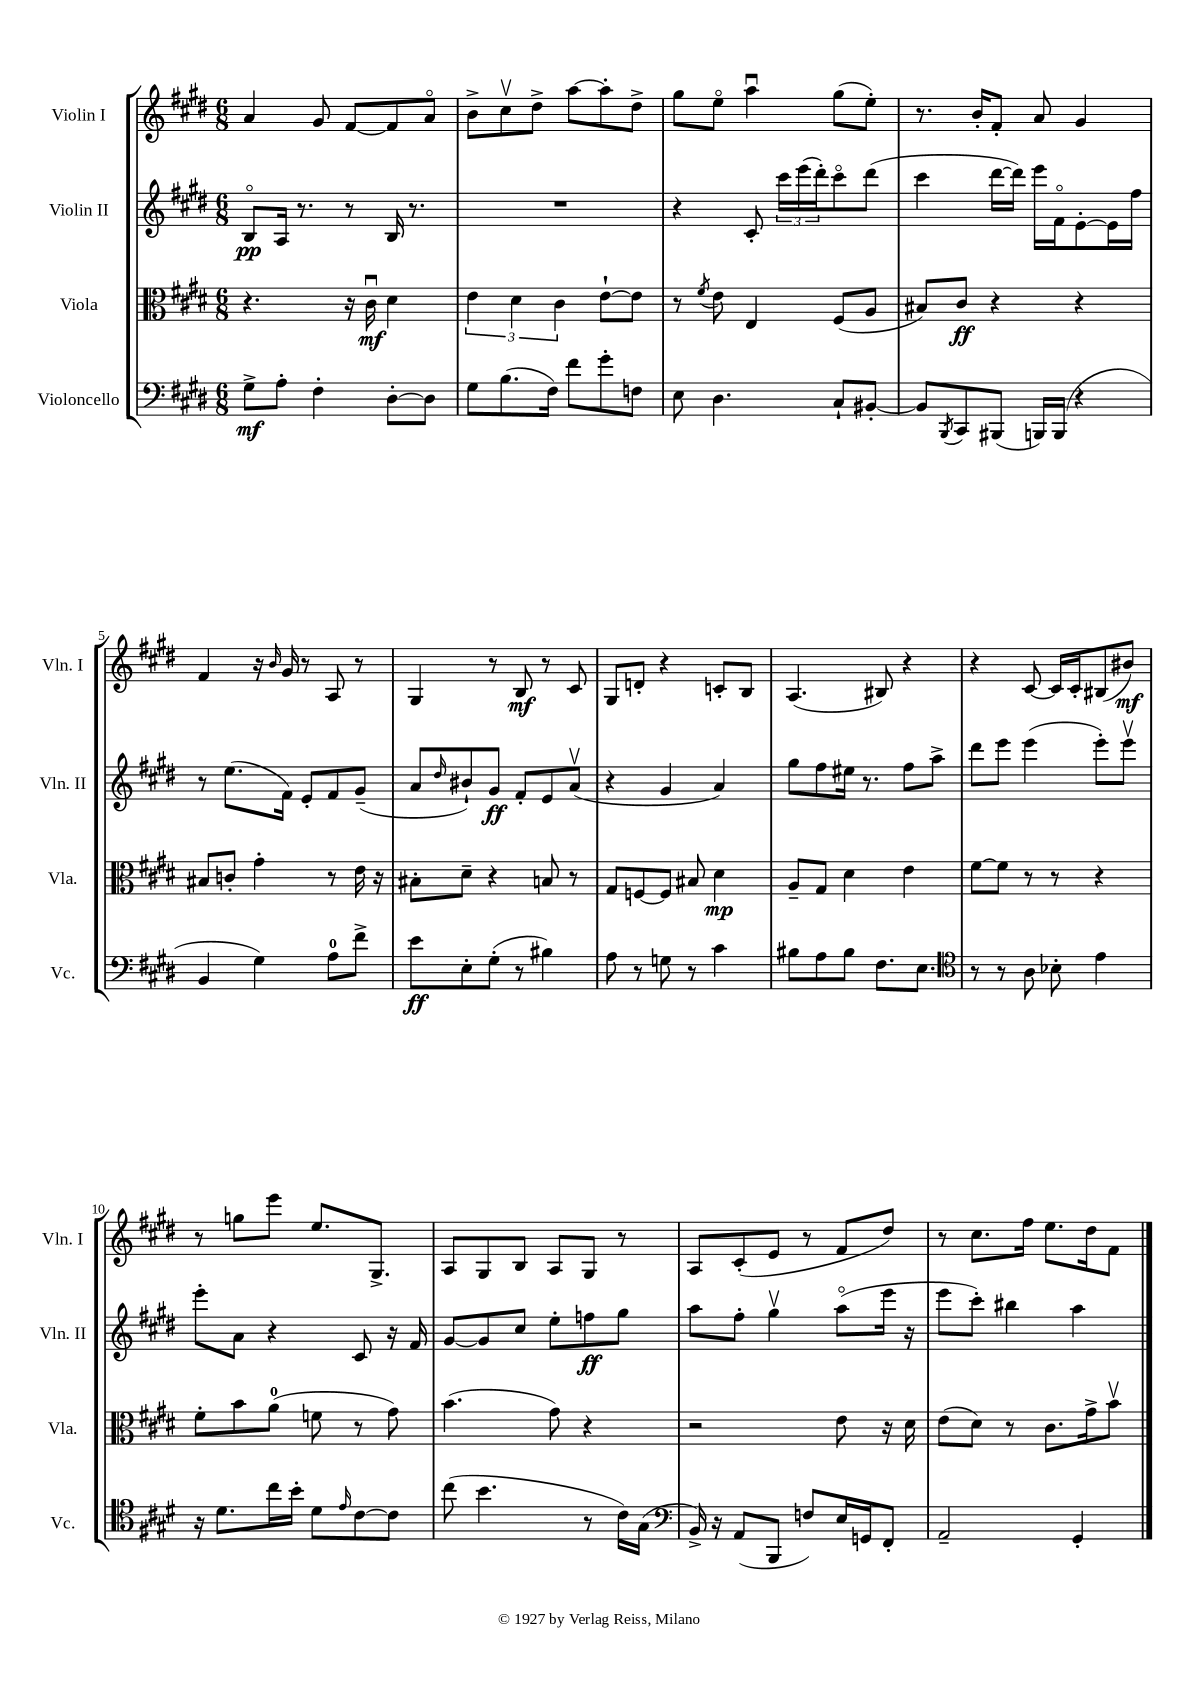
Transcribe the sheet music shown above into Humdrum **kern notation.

**kern	**dynam	**kern	**dynam	**kern	**dynam	**kern	**dynam
*part4	*part4	*part3	*part3	*part2	*part2	*part1	*part1
*staff4	*staff4	*staff3	*staff3	*staff2	*staff2	*staff1	*staff1
*I"Violoncello	*	*I"Viola	*	*I"Violin II	*	*I"Violin I	*
*I'Vc.	*	*I'Vla.	*	*I'Vln. II	*	*I'Vln. I	*
*clefF4	*	*clefC3	*	*clefG2	*	*clefG2	*
*k[f#c#g#d#]	*	*k[f#c#g#d#]	*	*k[f#c#g#d#]	*	*k[f#c#g#d#]	*
*M6/8	*	*M6/8	*	*M6/8	*	*M6/8	*
=1	=1	=1	=1	=1	=1	=1	=1
8G#^\L	mf	4.r	.	8B/L	pp	4a/	.
8A'\J	.	.	.	16A/Jk	.	.	.
.	.	.	.	8.r	.	.	.
4F#'\	.	.	.	.	.	8g#/	.
.	.	16r	.	8r	.	[8f#/L	.
.	.	16c#u\	mf	.	.	.	.
[8D#'\L	.	4d#\	.	16B/	.	8f#/]	.
.	.	.	.	8.r	.	.	.
8D#\J]	.	.	.	.	.	8a/J	.
=2	=2	=2	=2	=2	=2	=2	=2
8G#\L	.	6e\	.	2.r	.	8b^\L	.
(8.B\	.	.	.	.	.	8cc#v\	.
.	.	6d#\	.	.	.	.	.
.	.	.	.	.	.	8dd#^\J	.
16F#\Jk)	.	.	.	.	.	.	.
.	.	6c#\	.	.	.	.	.
8f#\L	.	.	.	.	.	[8aa\L	.
8g#'\	.	[8e`\L	.	.	.	8aa'\]	.
8Fn\J	.	8e\J]	.	.	.	8dd#^\J	.
=3	=3	=3	=3	=3	=3	=3	=3
8E\	.	8r	.	4r	.	8gg#\L	.
.	.	8qf#/	.	.	.	.	.
4.D#\	.	8e\	.	.	.	8ee\J	.
.	.	4E/	.	8c#'/	.	4aau\	.
.	.	.	.	24ccc#\LL	.	.	.
.	.	.	.	(24eee\	.	.	.
.	.	.	.	24ddd#'\J)	.	.	.
8C#`/L	.	(8F#/L	.	8ccc#\	.	(8gg#\L	.
[8BB#X'/J	.	8A/J	.	(8ddd#\J	.	8ee'\J)	.
=4	=4	=4	=4	=4	=4	=4	=4
8BB#/L]	.	8B#X/L)	.	4ccc#\	.	8.r	.
8qBBB/	.	.	.	.	.	.	.
8CC#/	.	8c#/J	ff	.	.	.	.
.	.	.	.	.	.	16b'/KL	.
(8BBB#X/J	.	4r	.	[16ddd#\LL	.	8f#'/J	.
.	.	.	.	16ddd#\JJ])	.	.	.
16BBBn/LL)	.	.	.	16eee\LL	.	8a/	.
(16BBB/JJ	.	.	.	16f#\J	.	.	.
4r	.	4r	.	[8e'\	.	4g#/	.
.	.	.	.	16e\L]	.	.	.
.	.	.	.	16ff#\JJ	.	.	.
!!LO:LB:g=z
=5	=5	=5	=5	=5	=5	=5	=5
4BB/	.	8B#X/L	.	8r	.	4f#/	.
.	.	8cn'/J	.	(8.ee\L	.	.	.
4G#\)	.	4g#'\	.	.	.	16r	.
.	.	.	.	.	.	16qqb/	.
.	.	.	.	16f#\Jk)	.	16g#/	.
.	.	.	.	8e'/L	.	8r	.
8A\L	.	8r	.	8f#/	.	8A/	.
8f#^\J	.	16e\	.	(8g#~/J	.	8r	.
.	.	16r	.	.	.	.	.
=6	=6	=6	=6	=6	=6	=6	=6
8e\L	ff	8B#X'\L	.	8a/L	.	4G#/	.
.	.	.	.	16qqdd#/	.	.	.
8E'\	.	8d#~\J	.	8b#X`/)	.	.	.
(8G#'\J	.	4r	.	8g#/J	ff	8r	.
8r	.	.	.	8f#'/L	.	8B/	mf
4B#X\)	.	8Bn/	.	8e/	.	8r	.
.	.	8r	.	(8av/J	.	8c#/	.
=7	=7	=7	=7	=7	=7	=7	=7
8A\	.	8G#/L	.	4r	.	8G#/L	.
8r	.	[8Fn/	.	.	.	8dn'/J	.
8Gn\	.	8F/J]	.	4g#/	.	4r	.
8r	.	8B#X/	.	.	.	.	.
4c#\	.	4d#\	mp	4a/)	.	8cn'/L	.
.	.	.	.	.	.	8B/J	.
=8	=8	=8	=8	=8	=8	=8	=8
8B#X\L	.	8A~/L	.	8gg#\L	.	(4.A/	.
8A\	.	8G#/J	.	8ff#\	.	.	.
8B#\J	.	4d#\	.	16ee#X\Jk	.	.	.
.	.	.	.	8.r	.	.	.
8.F#\L	.	.	.	.	.	8B#X/)	.
.	.	4e\	.	8ff#\L	.	4r	.
8.E\J	.	.	.	.	.	.	.
.	.	.	.	8aa^\J	.	.	.
=9	=9	=9	=9	=9	=9	=9	=9
*clefC4	*	*	*	*	*	*	*
8r	.	[8f#\L	.	8ddd#\L	.	4r	.
8r	.	8f#\J]	.	8eee\J	.	.	.
8A\	.	8r	.	(4eee\	.	[8c#/	.
8B-X'\	.	8r	.	.	.	16c#/LL]	.
.	.	.	.	.	.	16c#'/J	.
4e\	.	4r	.	8eee'\L)	.	(8B#X/	.
.	.	.	.	8eeev\J	.	8b#X/J)	mf
!!LO:LB:g=z
=10	=10	=10	=10	=10	=10	=10	=10
16r	.	8f#'\L	.	8eee'\L	.	8r	.
8.d#\L	.	.	.	.	.	.	.
.	.	8b\	.	8a\J	.	8ggn\L	.
16cc#\L	.	(8a\J	.	4r	.	8eee\J	.
16b'\JJ	.	.	.	.	.	.	.
8d#\L	.	8fn\	.	.	.	8.ee/L	.
16qqe/	.	.	.	.	.	.	.
[8c#\	.	8r	.	8c#/	.	.	.
.	.	.	.	.	.	8.G#^/J	.
8c#\J]	.	8g#\)	.	16r	.	.	.
.	.	.	.	16f#/	.	.	.
=11	=11	=11	=11	=11	=11	=11	=11
(8cc#\	.	(4.b\	.	[8g#/L	.	8A/L	.
4.b\	.	.	.	8g#/]	.	8G#/	.
.	.	.	.	8cc#/J	.	8B/J	.
.	.	8g#\)	.	8ee'\L	.	8A/L	.
8r	.	4r	.	8ffn\	ff	8G#/J	.
16c#\LL)	.	.	.	8gg#\J	.	8r	.
(16G#\JJ	.	.	.	.	.	.	.
=12	=12	=12	=12	=12	=12	=12	=12
*clefF4	*	*	*	*	*	*	*
16BB^/)	.	2r	.	8aa\L	.	8A/L	.
16r	.	.	.	.	.	.	.
(8AA/L	.	.	.	8ff#'\J	.	(8c#'/	.
8BBB/J	.	.	.	4gg#v\	.	8e/J	.
8Fn/L)	.	.	.	.	.	8r	.
16E/L	.	8e\	.	(8aa\L	.	8f#/L	.
16GGn/J	.	.	.	.	.	.	.
8FF#'/J	.	16r	.	16eee\Jk	.	8dd#/J)	.
.	.	16d#\	.	16r	.	.	.
=13	=13	=13	=13	=13	=13	=13	=13
2AA~/	.	(8e\L	.	8eee\L	.	8r	.
.	.	8d#\J)	.	8ccc#'\J)	.	8.cc#\L	.
.	.	8r	.	4bb#X\	.	.	.
.	.	.	.	.	.	16ff#\Jk	.
.	.	8.c#\L	.	.	.	8.ee\L	.
4GG#'/	.	.	.	4aa\	.	.	.
.	.	16g#^\k	.	.	.	16dd#\k	.
.	.	8bv\J	.	.	.	8f#\J	.
==	==	==	==	==	==	==	==
*-	*-	*-	*-	*-	*-	*-	*-
